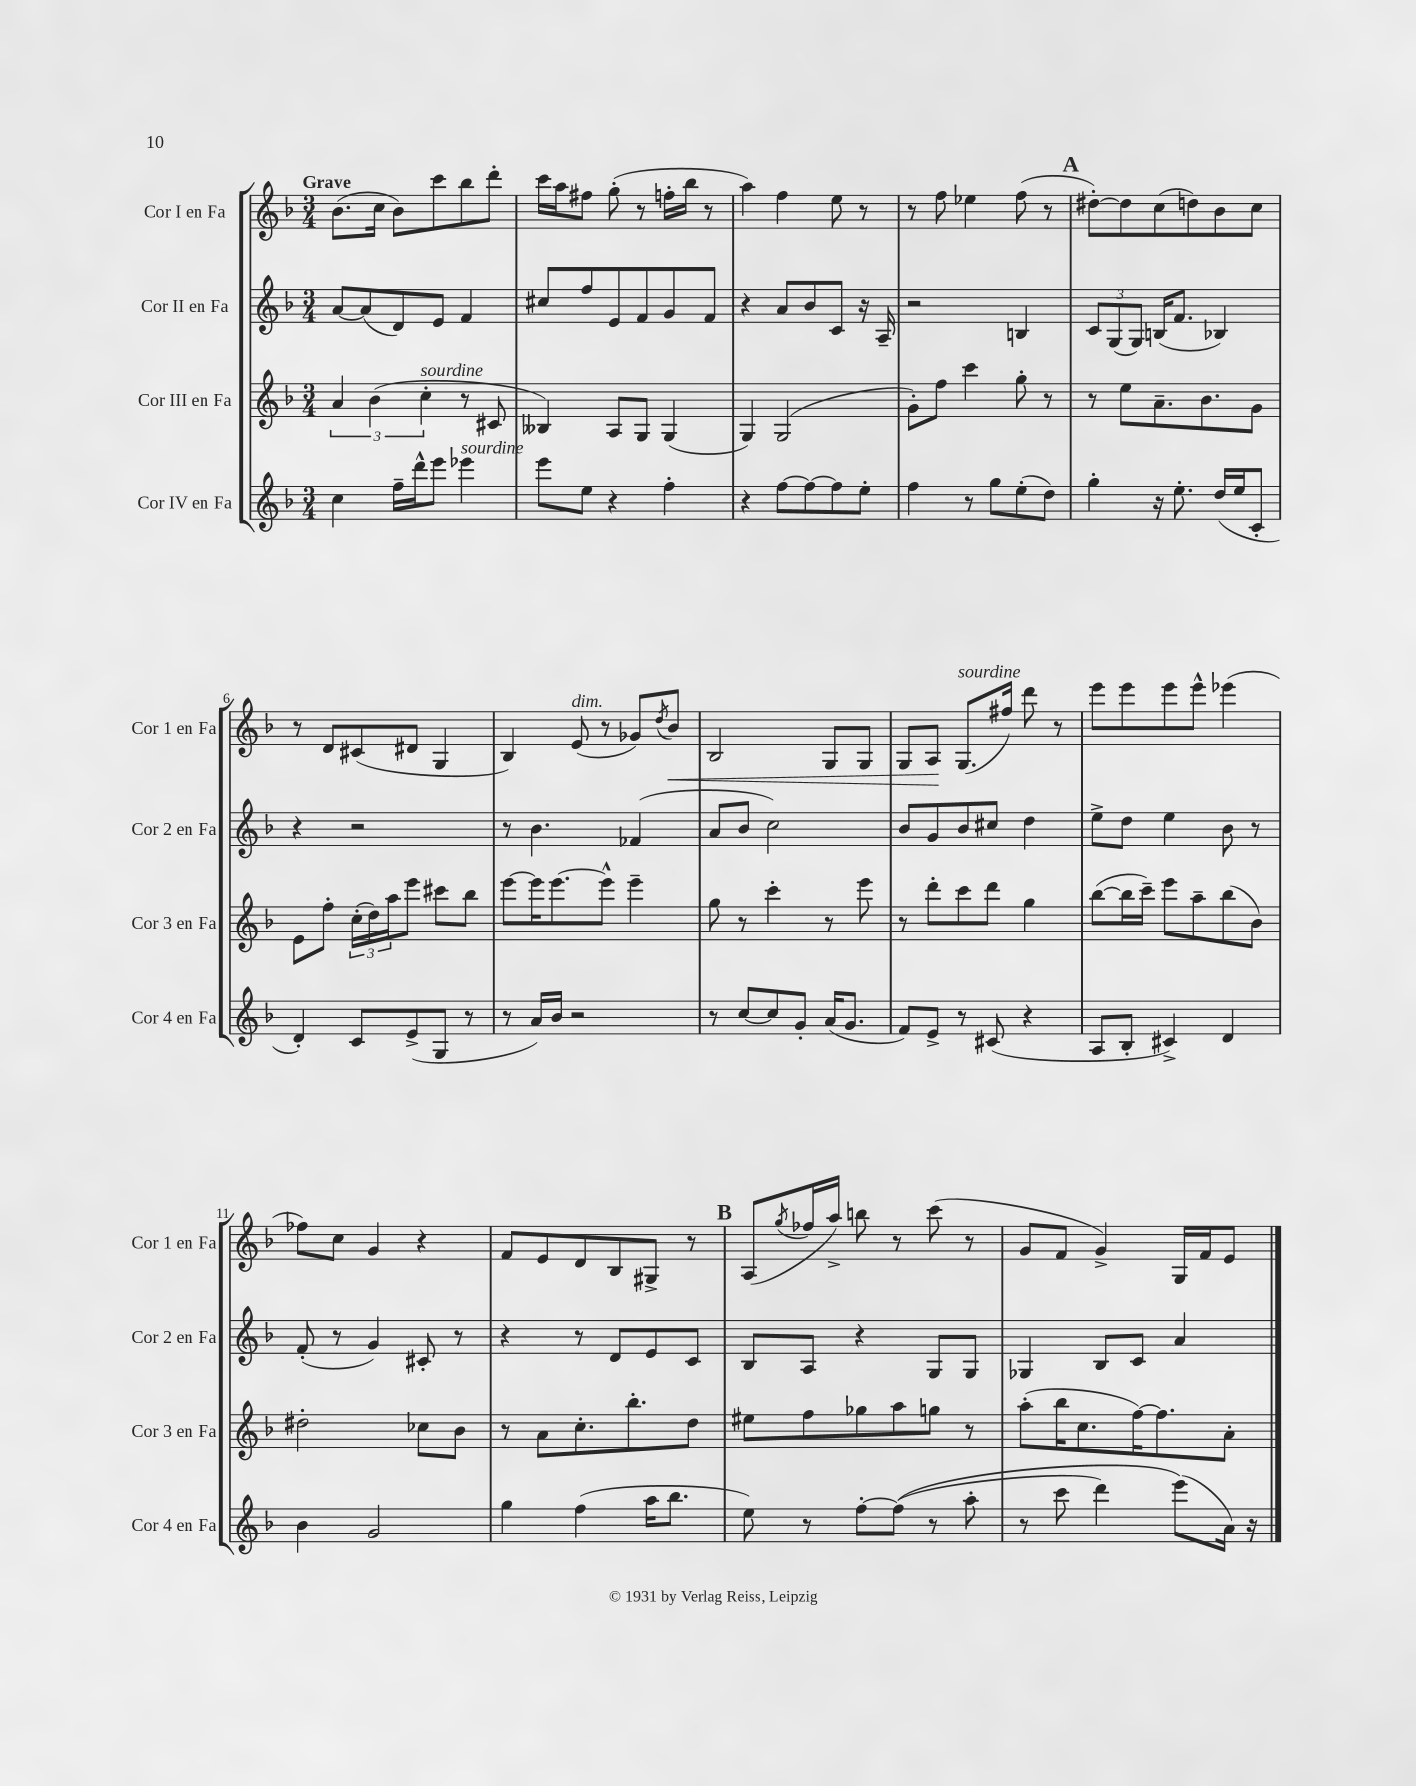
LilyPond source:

<<
\new StaffGroup <<
\new Staff = "s0" \with { instrumentName = "Cor I en Fa" shortInstrumentName = "Cor 1 en Fa" } {
    \clef treble \key f \major \numericTimeSignature \time 3/4 \tempo "Grave"
    bes'8.( c''16 bes'8) c'''8 bes''8 d'''8-. |
    c'''16 a''16 fis''8 g''8-.( r8 f''16-. bes''16 r8 |
    a''4) f''4 e''8 r8 |
    r8 f''8 ees''4 f''8( r8 |
    \mark \markup { \bold "A" } dis''8~-.) dis''8 c''8( d''8) bes'8 c''8 |
    r8 d'8 cis'8( dis'8 g4 |
    bes4) e'8^\markup { \italic "dim." }( r8 ges'8) \acciaccatura { d''8 } bes'8\< |
    bes2 g8 g8 |
    g8 a8\! g8.^\markup { \italic "sourdine" }( fis''16) d'''8 r8 |
    e'''8 e'''8 e'''8 e'''8-^ ees'''4( |
    fes''8) c''8 g'4 r4 |
    f'8 e'8 d'8 bes8 gis8-> r8 |
    \mark \markup { \bold "B" } a8( \acciaccatura { g''8 } fes''16 a''16->) b''8 r8 c'''8( r8 |
    g'8 f'8 g'4->) g16 f'16 e'8 \bar "|." |
}
\new Staff = "s1" \with { instrumentName = "Cor II en Fa" shortInstrumentName = "Cor 2 en Fa" } {
    \clef treble \key f \major \numericTimeSignature \time 3/4
    a'8~ a'8( d'8) e'8 f'4 |
    cis''8 f''8 e'8 f'8 g'8 f'8 |
    r4 a'8 bes'8 c'8 r16 a16-- |
    r2 b4 |
    \mark \markup { \bold "A" } \tuplet 3/2 { c'8 g8( g8) } b16( f'8. bes4) |
    r4 r2 |
    r8 bes'4. fes'4( |
    a'8 bes'8 c''2) |
    bes'8 g'8 bes'8 cis''8 d''4 |
    e''8-> d''8 e''4 bes'8 r8 |
    f'8-.( r8 g'4) cis'8-. r8 |
    r4 r8 d'8 e'8 c'8 |
    \mark \markup { \bold "B" } bes8 a8 r4 g8 g8 |
    ges4 bes8 c'8 a'4 \bar "|." |
}
\new Staff = "s2" \with { instrumentName = "Cor III en Fa" shortInstrumentName = "Cor 3 en Fa" } {
    \clef treble \key f \major \numericTimeSignature \time 3/4
    \tuplet 3/2 { a'4 bes'4( c''4-.^\markup { \italic "sourdine" } } r8 cis'8 |
    beses4) a8 g8 g4( |
    g4) g2( |
    g'8-.) f''8 c'''4 g''8-. r8 |
    \mark \markup { \bold "A" } r8 e''8 a'8.-- bes'8. g'8 |
    e'8 f''8-. \tuplet 3/2 { c''16-.( d''16) a''16 } e'''8 cis'''8 bes''8 |
    e'''8~ e'''16 e'''8.~ e'''8-^ e'''4-- |
    g''8 r8 c'''4-. r8 e'''8 |
    r8 d'''8-. c'''8 d'''8 g''4 |
    bes''8~( bes''16 c'''16--) e'''8 a''8-- bes''8( bes'8) |
    dis''2-. ces''8 bes'8 |
    r8 a'8 c''8.-. bes''8.-. d''8 |
    \mark \markup { \bold "B" } eis''8 f''8 ges''8 a''8 g''8 r8 |
    a''8-.( bes''16 c''8. f''16~) f''8. a'8-. \bar "|." |
}
\new Staff = "s3" \with { instrumentName = "Cor IV en Fa" shortInstrumentName = "Cor 4 en Fa" } {
    \clef treble \key f \major \numericTimeSignature \time 3/4
    c''4 f''16-- d'''16-^ e'''8 ees'''4^\markup { \italic "sourdine" } |
    e'''8 e''8 r4 f''4-. |
    r4 f''8~ f''8~ f''8 e''8-. |
    f''4 r8 g''8 e''8-.( d''8) |
    \mark \markup { \bold "A" } g''4-. r16 e''8.-. d''16( e''16 c'8-. |
    d'4-.) c'8 e'8->( g8 r8 |
    r8 a'16) bes'16 r2 |
    r8 c''8~ c''8 g'8-. a'16( g'8. |
    f'8) e'8-> r8 cis'8( r4 |
    a8 bes8-. cis'4->) d'4 |
    bes'4 g'2 |
    g''4 f''4( a''16 bes''8. |
    \mark \markup { \bold "B" } e''8) r8 f''8~-. f''8(\( r8 a''8-. |
    r8 c'''8 d'''4) e'''8(\) a'16) r16 \bar "|." |
}
>>
>>
